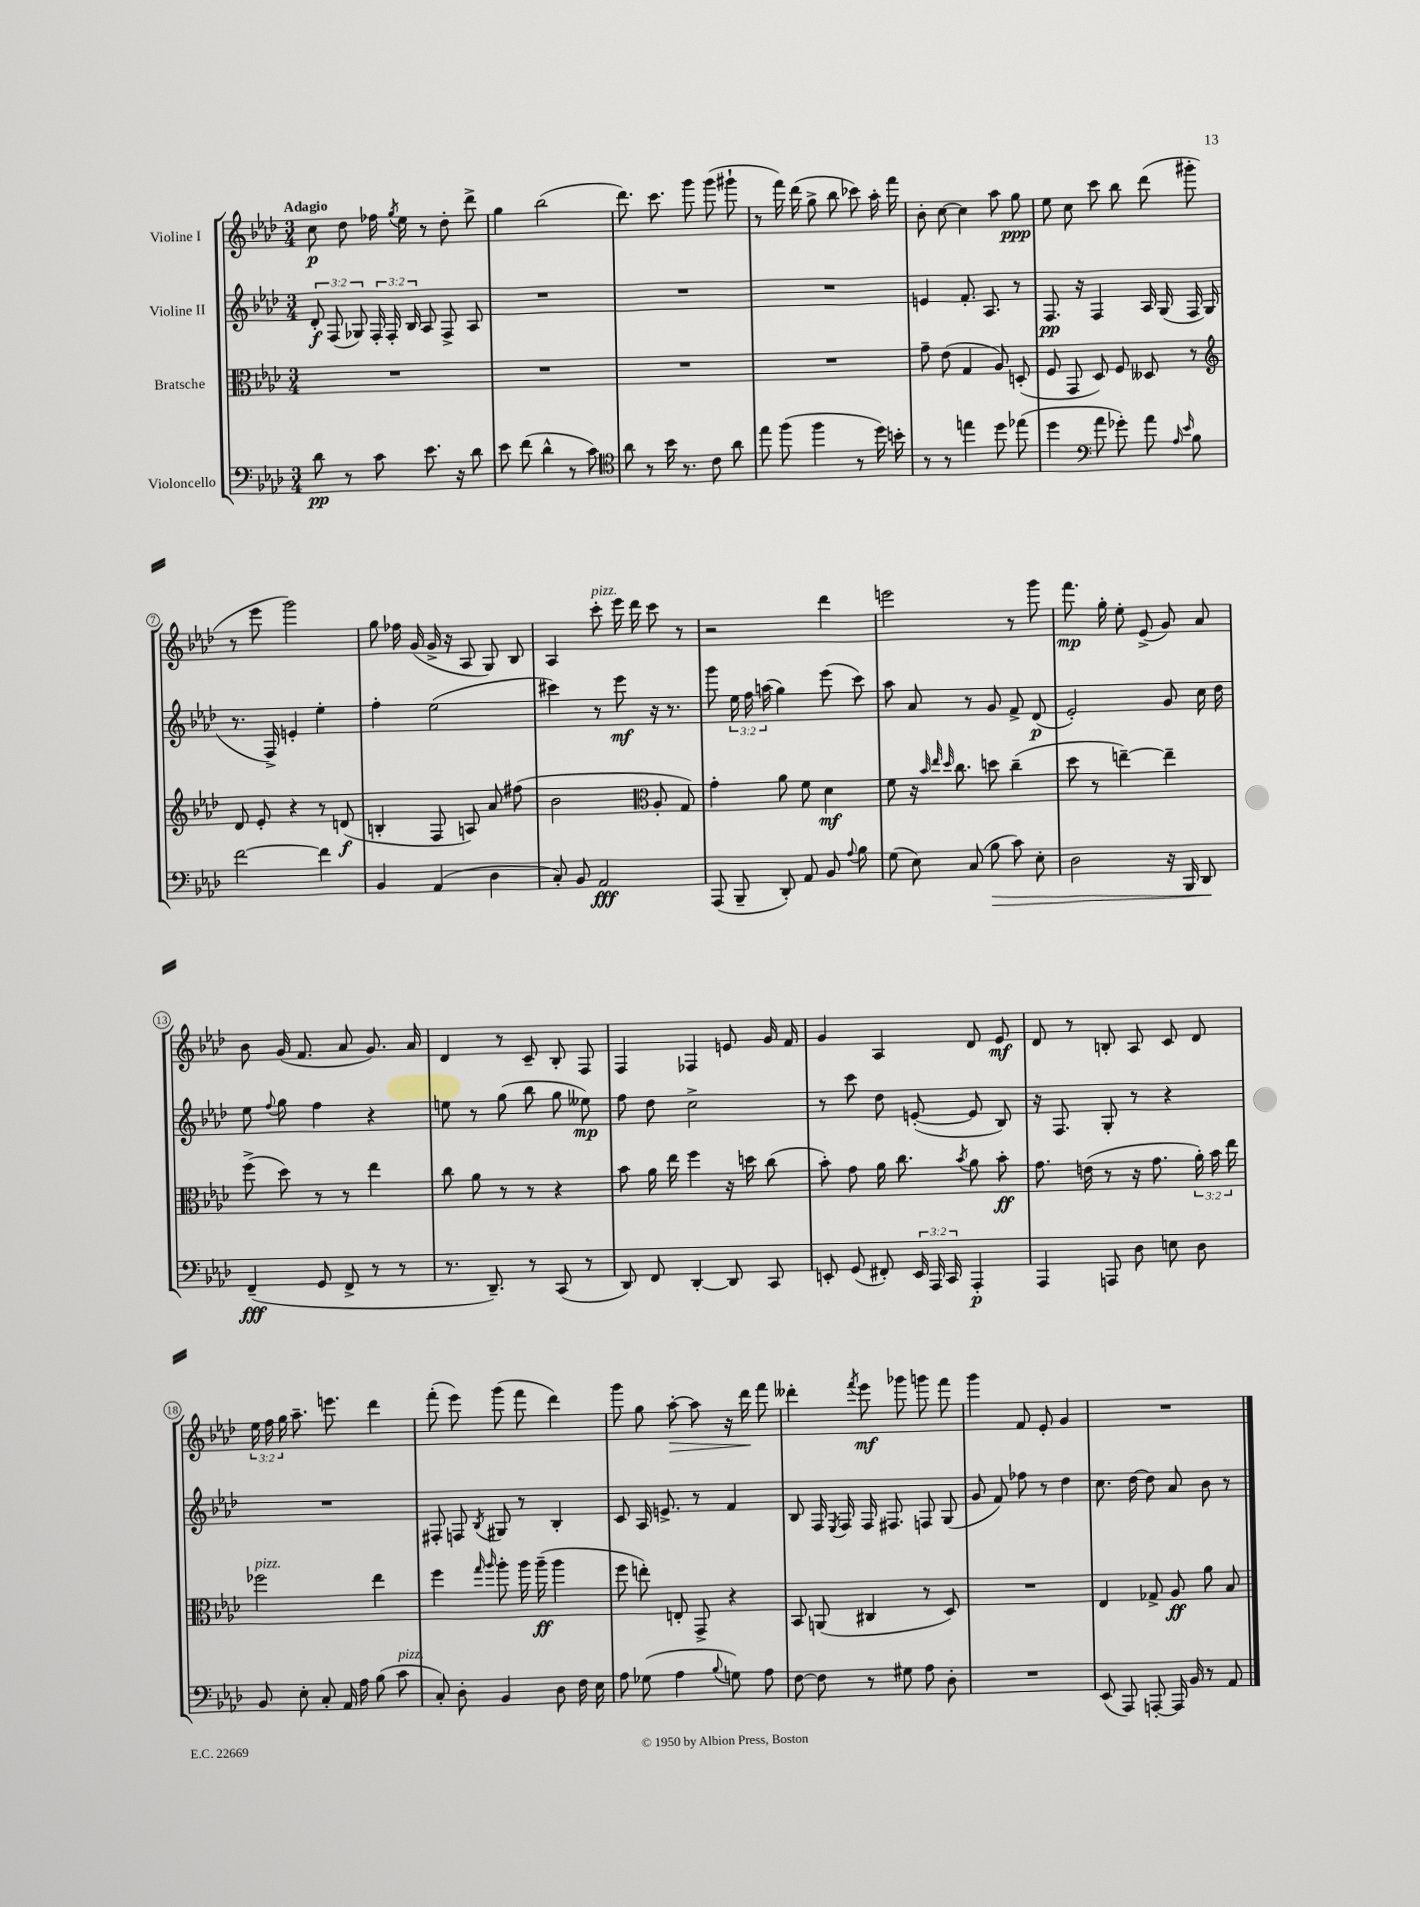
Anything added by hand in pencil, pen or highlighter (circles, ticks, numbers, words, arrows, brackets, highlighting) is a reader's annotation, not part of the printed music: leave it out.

**kern	**kern	**kern	**kern
*staff4	*staff3	*staff2	*staff1
*clefF4	*clefC3	*clefG2	*clefG2
*k[b-e-a-d-]	*k[b-e-a-d-]	*k[b-e-a-d-]	*k[b-e-a-d-]
*M3/4	*M3/4	*M3/4	*M3/4
8d-	2.r	12d-'	8cc
.	.	(12F	.
8r	.	.	8dd-
.	.	12G-)	.
8c	.	24F'	16ff-
.	.	24F'	.
.	.	.	8qgg
.	.	.	16ee-
.	.	24B-	.
8.e-	.	8A-	8r
.	.	8F^	8dd-'
16r	.	.	.
8d-	.	8A-	8ddd-^
=	=	=	=
8e-	2.r	2.r	4gg
(8f	.	.	.
4d-^^	.	.	(2bb-
8r	.	.	.
8c)	.	.	.
=	=	=	=
*clefC4	*	*	*
8a-	2.r	2.r	8.ddd-)
8r	.	.	.
.	.	.	8.ccc
16b-	.	.	.
8.r	.	.	.
.	.	.	8ggg
8c	.	.	(8ggg
8a-	.	.	8ggg#`
=	=	=	=
8ee-	2.r	2.r	8r
(8ff	.	.	16fff)
.	.	.	(16ddd-
4ff	.	.	8gg^
.	.	.	8bb-
8r	.	.	8ccc-)
16dd-)	.	.	16aa-'
16b'	.	.	16fff
=	=	=	=
8r	8g~	4e	8b-'
8r	(8e-	.	[8cc
4ee	4G	8.f'	4cc]
.	.	8.A-	.
8dd-	8A-)	.	8aa-
(8ee-	(8D'	8r	8gg
=	=	=	=
4dd-	8F	8.F	8ee-
.	8GG	.	8cc
.	.	16r	.
*clefF4	*	*	*
8a-	8D-)	4F	8ccc
8g-')	8F	.	8bb-
8a-	8D--	16A-	(8ddd-
.	.	(16G	.
16qqA-	.	.	.
16qqe-	.	.	.
8B-	8r	16F	8ggg#'
.	.	16G	.
=	=	=	=
*	*clefG2	*	*
[2f	8d-	8.r	8r
.	8e-'	.	8eee-
.	.	16F^)	.
.	4r	4e'	2ggg)
4f]	8r	4ee-'	.
.	(8d	.	.
=	=	=	=
4BB-	4B'	4ff'	8gg
.	.	.	16ff-
.	.	.	(16g
(4AA-	8F	(2ee-	16g^
.	.	.	16r
.	8A)	.	8A-
4D-	8a-	.	8G)
.	(8ff#	.	8B-
=	=	=	=
8C')	2b-	4ccc#)	4A-
8BB-	.	.	.
2AA-	.	8r	8ccc'
.	.	8eee-	16eee-
.	.	.	16ddd-
*	*clefC3	*	*
.	8A-'	16r	8ccc
.	.	8.r	.
.	8G)	.	8r
=	=	=	=
(8AAA-	4g'	8ggg	2r
8BBB-~	.	24ee-	.
.	.	24ff	.
.	.	(24aa	.
8DD-')	8a-	4gg)	.
8AA-	8f	.	.
8BB-	4d-	(8eee-	4ddd-
8qqA-	.	.	.
8B-	.	8ccc)	.
=	=	=	=
(8G	8f	8aa-	2eee
8E-)	16r	8a-	.
.	32qqb-	.	.
.	32qqee-	.	.
.	32qqdd-	.	.
.	8.cc	.	.
(8C	.	8r	.
8B-	8dd	8g	.
8c)	(4cc~	8f^	8r
8E-'	.	(8d-	8ggg
=	=	=	=
2D-	8dd-	2e-')	8.fff
.	8r	.	.
.	.	.	16gg'
.	[4ee~)	.	8ee-'
.	.	.	(8e-^
16r	4ee~]	8g	8g)
16BBB-	.	.	.
8DD-	.	16cc	8a-
.	.	16dd-	.
=	=	=	=
(4FF~	(8ff^	8ee-	8b-
.	.	8qqff	.
.	8dd-)	8gg	(16g
.	.	.	8.f
8GG	8r	4ff	.
8FF^	8r	.	8a-
8r	4ee-	4r	8.g)
8r	.	.	.
.	.	.	16a-
=	=	=	=
8.r	8cc	8ee	4d-
.	8a-	8r	.
8.DD-~)	.	.	.
.	8r	(8gg	8r
8r	8r	8bb-	8c~
(8CC	4r	8gg	8B-'
8r	.	8ee--)	8F
=	=	=	=
8DD-)	8b-	8ff	4F
8FF	16a-	8dd-	.
.	16ee-	.	.
[4DD-'	4ff	2cc^	4F-
8DD-]	16r	.	8e
.	16dd	.	.
8CC	(8cc	.	16g
.	.	.	16f
=	=	=	=
8EE'	8b-')	8r	4g
(8GG	8g	8ccc	.
8FF#')	16a-	8dd-	4A-
.	8.cc	.	.
24EE	.	([8e'	.
24AAA-	.	.	.
24CC	.	.	.
.	8qb-	.	.
4AAA-'	8a-	8e]	8d-
.	8b-'	8B-)	8e-
=	=	=	=
4AAA-	8.g	16r	8d-
.	.	8.F	.
.	.	.	8r
.	(16e	.	.
8AAA	8r	8G'	8B'
8D-	16r	8r	8A-
.	8.g	.	.
8E	.	4r	8c
8D-	24a-')	.	8d-
.	24b-	.	.
.	24ee-	.	.
=	=	=	=
8BB-	2ff-	2.r	24ee-
.	.	.	24ff
.	.	.	24gg
8E-'	.	.	8.aa-~
8C'	.	.	.
.	.	.	8.eee
16AA-	.	.	.
16A-	.	.	.
(8B-	4ee-	.	4ddd-
8c	.	.	.
=	=	=	=
8C')	4ff	8F#'	(8fff'
8D-'	.	8F	8eee-)
.	16qqgg	.	.
.	16qqaa-	8qB-	.
4BB-	8aa-'	8G#	(8ggg
.	16aa-	8r	8fff
.	(16aa-~	.	.
8D-	4aa-	4B-'	4ddd-)
16F	.	.	.
16E-	.	.	.
=	=	=	=
8A-	8ff	8c	8ggg
(8G-	8ee')	16A-	8gg
.	.	8.e^	.
4A-	8E'	.	[8aa-'
.	8GG^	8r	8aa-]
8qqB-	.	.	.
8G)	4r	4f	16r
.	.	.	16ddd-
8A-	.	.	8fff
=	=	=	=
[8F	8BB-	8B-	4ddd--'
8F]	(8AA	16F	.
.	.	8qE-	.
.	.	16F	.
.	.	.	8qfff
8r	4C#	16F	8eee-
.	.	8.F#	.
8G#	.	.	8ggg-
8A-	8r	8F	8ggg
8D-'	8D-)	(8G	8fff
=	=	=	=
2.r	2.r	8g	4ggg
.	.	8f)	.
.	.	8ff-	8f
.	.	8r	8e-'
.	.	4dd-	4g
=	=	=	=
(8EE-	4E-	8.cc	2.r
8AAA-)	.	.	.
.	.	[16dd-	.
[8AAA'	8G-^	8dd-]	.
16AAA]	8A-	8a-	.
16BB-	.	.	.
8r	8a-	8b-	.
8AA-	8B-	8r	.
==	==	==	==
*-	*-	*-	*-
